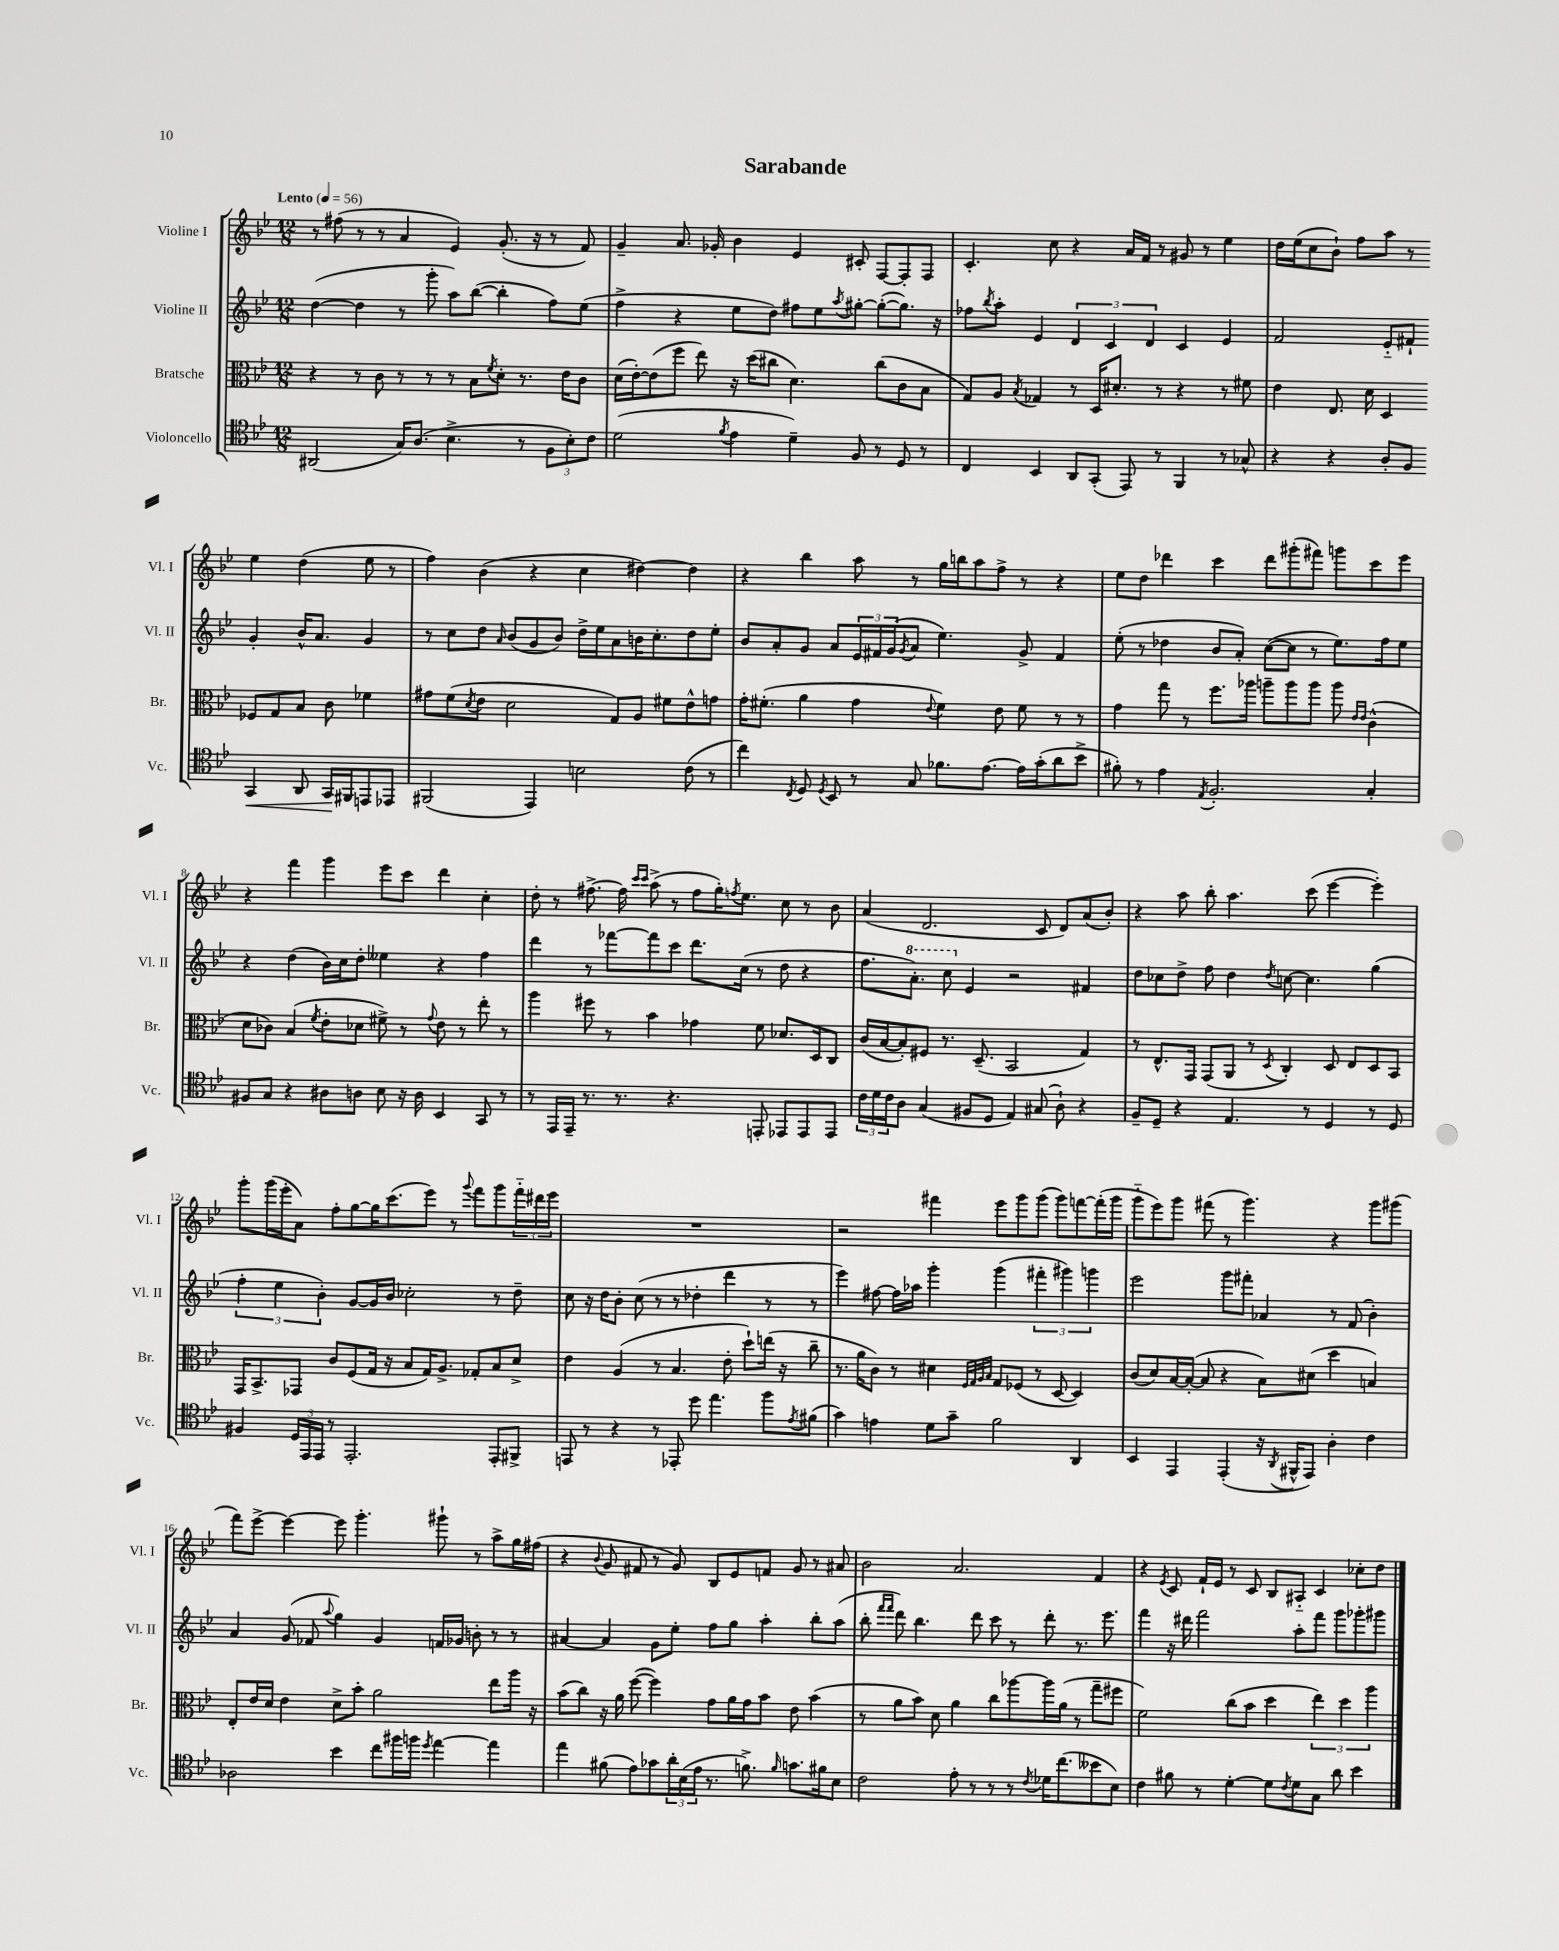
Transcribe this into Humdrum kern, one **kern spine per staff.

**kern	**dynam	**kern	**kern	**kern
*part4	*part4	*part3	*part2	*part1
*staff4	*staff4	*staff3	*staff2	*staff1
*I"Violoncello	*	*I"Bratsche	*I"Violine II	*I"Violine I
*I'Vc.	*	*I'Br.	*I'Vl. II	*I'Vl. I
*clefC4	*	*clefC3	*clefG2	*clefG2
*k[b-e-]	*	*k[b-e-]	*k[b-e-]	*k[b-e-]
*M12/8	*	*M12/8	*M12/8	*M12/8
*MM56	*	*MM56	*MM56	*MM56
=1	=1	=1	=1	=1
!	!	!	!	!LO:TX:a:B:t=Lento
(2AA#X/	.	4r	([4dd\	8r
.	.	.	.	(8ff#X\
.	.	8r	4dd\]	8r
.	.	8c\	.	8r
16G/KL)	.	8r	8r	4a/
(8.A/J	.	.	.	.
.	.	8r	8ggg'\	.
4.B-^\	.	8r	8aa\L)	4e-/)
.	.	8B-\L	([8bb-\J	.
.	.	8qf/	.	.
.	.	8d'\J	4bb-'\]	(8.g'/
8r	.	8.r	.	.
.	.	.	.	16r
12F\L	.	.	8ff\L)	8r
.	.	16e-\KL	.	.
12B-'\)	.	.	.	.
.	.	8c\J	(8ee-\J	8f/)
12c\J	.	.	.	.
=2	=2	=2	=2	=2
(2d\	.	(16d\LL	4ff^\	4g~/
.	.	[16e-'\J)	.	.
.	.	(8e-\]	.	.
.	.	8ff\J	4r	8.a/
.	.	8ee-\)	.	.
.	.	.	.	16g-X'/
8qf/	.	.	.	.
4e-\	.	16r	8ee-\L	4b-\
.	.	(16dd\KL	.	.
.	.	8cc#X\J	8dd\J)	.
4d~\)	.	4.d\)	8ff#X\L	4e-/
.	.	.	8ee-\	.
.	.	.	8qaa/	.
8F/	.	.	[8gg#X'\J	8c#X'/
8r	.	(8cc#\L	(8gg#'\L_	[8F/L
8D/	.	8c\	8.gg#\J])	8F'/]
8r	.	8B-\J	.	8F/J
.	.	.	16r	.
=3	=3	=3	=3	=3
4C/	.	8G/L)	8ff-X\L	4.c'/
.	.	.	8qbb-/	.
.	.	8A/J	8aa'\J	.
.	.	8qB-/	.	.
4BB-/	.	4G-X/	4e-/	.
.	.	.	.	8cc\
8AA/L	.	8r	6d/	4r
(8GG'/J	.	16D/KL	.	.
.	.	.	6c/	.
.	.	8.d#X'/J	.	.
8EE-/)	.	.	.	16a/LL
.	.	.	.	16f/JJ
.	.	.	6d/	.
8r	.	8r	.	8r
4FF/	.	4r	4c/	8g#X/
.	.	.	.	8r
8r	.	8r	4e-/	4ee-\
8G-X^^/	.	8f#X\	.	.
=4	=4	=4	=4	=4
4r	.	4e-\	2f/	16dd\LL
.	.	.	.	(16ee-\J
.	.	.	.	8cc\
4r	.	8.E-/	.	8b-`\J)
.	.	.	.	8ff\L
.	.	16d\	.	.
8A'/L	.	4D/	8e-/L	8aa\J
8F/J	.	.	8f#X`/J	8r
!	!LO:HP:b	!	!	!
4GG/	<	8F-X/L	4g'/	4ee-\
.	.	8G/	.	.
8AA/	.	8B-/J	16b-^^/KL	(4dd\
.	.	.	8.a/J	.
16GG/LL	.	8c\	.	.
16FF#X/J	[	.	.	.
8EEn/	.	4f-X\	4g/	8ee-\
8EE-X/J	.	.	.	8r
!!LO:LB:g=z
=5	=5	=5	=5	=5
(2FF#X/	.	8g#X\L	8r	4ff\)
.	.	(8f\	8cc\L	.
.	.	8qd/	.	.
.	.	8e-\J	8dd\J	(4b-\
.	.	.	16qqa/	.
.	.	2d\	(8b-/L	.
4EE-/)	.	.	8g/	4r
.	.	.	8b-/J)	.
2Bn\	.	.	16dd^\LL	4cc\
.	.	.	16ee-\J	.
.	.	8G/L)	8a\	.
.	.	8A/J	16bn\K	[4dd#X\)
.	.	.	8.cc'\	.
.	.	8f#X\L	.	.
(8c\	.	8e-^^\	8dd\	4dd#\]
8r	.	8gn\J	8ee-'\J	.
=6	=6	=6	=6	=6
4cc\)	.	16g'\KL	8b-/L	4r
.	.	(8.f#X'\J	.	.
.	.	.	8a'/	.
8qC/	.	.	.	.
8D/	.	4a\	8g/J	4bb-\
8qD/	.	.	.	.
8BB-/	.	.	8a/L	.
8r	.	4g\	24e-/L	8aa\
.	.	.	24f#X/	.
.	.	.	(24g/J	.
.	.	.	8qg/	.
8G/	.	.	8a/J	8r
.	.	8qqe-/	.	.
8.f-X\L	.	4f#\)	4.ee-\)	16gg\LL
.	.	.	.	16bbn\J
.	.	.	.	8aa\
[8.e-\J	.	.	.	.
.	.	8e-\	.	8ff^\J
16e-\LL]	.	8f#\	8g^/	8r
(16g'\J	.	.	.	.
8a\	.	8r	4f#/	4r
8b-^\J	.	8r	.	.
=7	=7	=7	=7	=7
8f#X'\)	.	4g\	(8ee-'\	8ee-\L
8r	.	.	8r	8dd\J
4e-\	.	8gg\	4dd-X\	4ddd-X\
.	.	8r	.	.
8qE-/	.	.	.	.
2.F'/	.	8.ff\L	8b-/L	4ccc\
.	.	.	8a'/J)	.
.	.	16aa-X\Jk	.	.
.	.	8aan~\L	([8cc\L	8ddd-\L
.	.	8aa\	8cc\J]	(8ggg#X'\
.	.	8aa\J	8r	8fff#X\J)
.	.	8aa\	8.ee-\L)	8gggn\L
.	.	16qqe-/LL	.	.
.	.	16qqe-/JJ	.	.
4G'/	.	(4c^^\	.	8ccc\
.	.	.	16ff\k	.
.	.	.	8ee-\J	8eee-\J
!!LO:LB:g=z
=8	=8	=8	=8	=8
8F#X/L	.	8d\L	4r	4r
8G/J	.	8c-X\J)	.	.
4r	.	(4B-/	(4dd\	4fff\
.	.	8qf/	.	.
8A#X\L	.	8e-'\L	16b-\LL)	4ggg\
.	.	.	16cc\J	.
8An\J	.	8d-X\J	8dd'\J	.
8B-\	.	8f#X^\)	4ee--X\	8eee-\L
16r	.	8r	.	8ccc\J
16A\	.	.	.	.
.	.	8qqg/	.	.
4BB-/	.	8e-\	4r	4ddd\
.	.	8r	.	.
8GG/	.	8ee-'\	4ff\	4cc'\
8r	.	8r	.	.
=9	=9	=9	=9	=9
8r	.	4aa\	4ddd\	8dd'\
16EE-/LL	.	.	.	8r
16EE-~/JJ	.	.	.	.
8.r	.	8ff#X\	8r	[8.ff#X^\
.	.	8r	[8fff-X\L	.
8.r	.	.	.	16ff#\]
.	.	.	.	16qqccc/LL
.	.	.	.	16qqccc/JJ
.	.	4b-\	8fff-\]	(8aa^\
4.r	.	.	8ccc\J	8r
.	.	4g-X\	8.ddd\L	8ff#\L
.	.	.	.	16gg'\K)
.	.	.	.	8qffn/
.	.	.	(16cc\Jk	8.ee-\J
8EEn'/	.	8f\	8r	.
8EE-X/L	.	8.d-X/L	8dd\	8cc\
8EE-/	.	.	4r	8r
.	.	16D/k	.	.
8EE-/J	.	8C/J	.	8b-\
=10	=10	=10	=10	=10
24c\LL	.	(16c/LL	8.ff\L	(4a/
24d\	.	.	.	.
.	.	[16B-/J	.	.
24c\J	.	.	.	.
8A\J	.	8B-'/])	.	.
*	*	*	*8va	*
.	.	.	8.aa'\J)	.
(4G/	.	8F#X/J	.	2.d/
.	.	8.r	8ccc\	.
*	*	*	*X8va	*
8F#X/L	.	.	4e-/	.
.	.	(8.D~/	.	.
8D/J	.	.	.	.
4E-/)	.	2BB-/	2r	.
(8G#X/	.	.	.	8c/
8A`\)	.	.	.	8d/L)
4r	.	4G/)	4f#X/	(8a/
.	.	.	.	8b-'/J)
=11	=11	=11	=11	=11
8F~/L	.	8r	8dd\L	4r
8D~/J	.	8.E-^^/L	8cc-X\	.
4r	.	.	8dd^\J	8aa\
.	.	16GG/Jk	.	.
.	.	(8GG/L	8ff\	8bb-'\
4.E-/	.	8AA/J	4dd\	4.aa\
.	.	8r	.	.
.	.	8qD/	8qdd/	.
.	.	4C'/)	[8ccn\	.
8r	.	.	4.cc\]	(8ccc\
4D/	.	8D/	.	[4eee-\
.	.	8E-/L	.	.
8r	.	8D/	(4gg\	4eee-'\])
8D/	.	8BB-/J	.	.
!!LO:LB:g=z
=12	=12	=12	=12	=12
4F#X/	.	16GG/KL	6ff'\	8ggg'\L
.	.	8.BB-^/	.	.
.	.	.	.	(16ggg\L
.	.	.	6ee-\	.
.	.	.	.	16eee-'\J
24D/LL	.	8GG-X/J	.	8a\J)
24EE-/	.	.	.	.
24EE-/JJ	.	.	6b-'\)	.
8r	.	8c/L	.	8ff'\L
2.EE-'/	.	(8F/	[8g/L	[8gg\
.	.	16G/Jk	16g/L]	16gg\K]
.	.	16r	16b-/JJ	(8.ccc\
.	.	8B-/L	2cc-X'\	.
.	.	16G/K)	.	8eee-\J)
.	.	8.A^/J	.	.
.	.	.	.	8r
.	.	.	.	8qqggg/
.	.	8G-X'/L	.	8fff\L
8EE-'/L	.	8B-/	8r	8ggg\
8FF#X^/J	.	8d^/J	8dd~\	24fff\L
.	.	.	.	24ddd#X\
.	.	.	.	24eee-\JJ
=13	=13	=13	=13	=13
8EEn/	.	4e-\	8cc\	1.r
8r	.	.	16r	.
.	.	.	16dd\KL	.
4r	.	(4A/	8b-'\J	.
.	.	.	(8cc\	.
8r	.	8r	8r	.
8EE-X'/	.	4.B-/	8r	.
8dd\	.	.	4dd-X'\	.
4.ee-\	.	.	.	.
.	.	8e-'\	4ddd\	.
.	.	8dd`\L)	.	.
8ff\L	.	(16een\Jk	8r	.
.	.	16r	.	.
8qe-/	.	.	.	.
(8f#X\J	.	8cc~\	8r	.
=14	=14	=14	=14	=14
4g\)	.	8.r	4eee-\)	2r
.	.	16a\KL	.	.
4en\	.	8c\J)	[8ff#X\	.
.	.	8r	16ff#\LL]	.
.	.	.	16aa-X\JJ	.
8d\L	.	4d#X\	4ggg'\	4fff#X\
8g~\J	.	.	.	.
.	.	32qqF/LLL	.	.
.	.	32qqG/	.	.
.	.	32qqA/	.	.
.	.	32qqB-/JJJ	.	.
2f\	.	8G/L	(4ggg\	8eee-\L
.	.	(8F-X/J	.	8ggg\
.	.	8r	6fff#X'\	(8ggg\J
.	.	[8D/	.	8ggg\L)
.	.	.	6ggg#X\)	.
4AA/	.	4D/])	.	[8fffn\
.	.	.	6gggn\	.
.	.	.	.	(16fff'\L]
.	.	.	.	16ggg\JJ
=15	=15	=15	=15	=15
4BB-/	.	(8c/L	2eee-\	8ggg\L
.	.	8d/)	.	8eee-\)
4EE-/	.	[16B-/L	.	8ggg\J
.	.	(16B-'/JJ_	.	.
.	.	8B-/]	.	(8fff#X\
(4EE-'/	.	4r	8ggg\L	8r
.	.	.	8fff#X'\J	4.ggg\)
16r	.	8B-\L)	4a-X/	.
8qAA/	.	.	.	.
16FF#X^^/KL	.	.	.	.
8EE-/J)	.	(8d#X\J	.	.
4A'\	.	4dd\	8r	4r
.	.	.	(8f/	.
4c\	.	4Bn/)	4b-'\)	8ggg\L
.	.	.	.	(8ggg#X\J
!!LO:LB:g=z
=16	=16	=16	=16	=16
2A-X\	.	8E-'/L	4a/	8fff\L)
.	.	16e-/L	.	[8eee-^\J
.	.	16d/JJ	.	.
.	.	4e-\	(8g/	4eee-\_
.	.	.	8f-X/	.
.	.	.	8qqaa/	.
4b-\	.	8d^\L	4gg\)	8eee-\]
.	.	8b-'\J	.	4.ggg'\
8cc\L	.	2a\	4g/	.
16ff#X\L	.	.	.	.
16ffn\JJ	.	.	.	.
8qdd/	.	.	.	.
[4ee-\	.	.	16fn/LL	8ggg#X`\
.	.	.	16g-X/JJ	.
.	.	.	8bn'\	8r
4ee-\]	.	8ee-\L	8r	8aa^\L
.	.	16aa\Jk	8r	16gg\L
.	.	16r	.	(16ff#X\JJ
=17	=17	=17	=17	=17
4ee-\	.	(8b-\L	[4a#X/	4r
.	.	8cc\J)	.	.
.	.	.	.	8qqb-/
(8f#X\	.	16r	4a#/]	8g/
.	.	16a\	.	.
8e-\L)	.	([8ff\	.	8f#X/
8g-X\	.	4ff\])	8g\L	8r
24a'\L	.	.	8ee-'\J	8g/)
(24B-\	.	.	.	.
24e-\JJ	.	.	.	.
8.r	.	8g\L	8ff\L	8B-/L
.	.	16a\L	8gg\J	8e-/
8.fn^\)	.	16g\J	.	.
.	.	8b-\J	4aa'\	8fn/J
16qqf/	.	.	.	.
8.gn\L	.	8e-\	.	8g/
.	.	(4b-\	8bb-'\L	8r
16f#X\k	.	.	.	.
8B-\J	.	.	(8aa\J	8a#X/
=18	=18	=18	=18	=18
2c\	.	8r	8bb-'\	2b-\
.	.	.	16qqfff/LL	.
.	.	.	16qqfff/JJ	.
.	.	8a\L	8ddd\)	.
.	.	8b-\J)	4.bb-\	.
.	.	8d\	.	.
8e-'\	.	4a\	.	2.a/
8r	.	.	8ddd\	.
8r	.	8cc\L	8ccc\	.
8r	.	[8aa-X\	8r	.
8qc/	.	.	.	.
16d-X\KL	.	16aa-\L]	8ddd'\	.
(8.cc\	.	(16a\JJ	.	.
.	.	8r	8.r	.
8b--X\	.	8gg~\L	.	4f/
.	.	.	8.eee-\	.
8B-\J)	.	8ff#X\J	.	.
=19	=19	=19	=19	=19
4c\	.	2f\)	4fff\	4r
.	.	.	.	8qe-/
8f#X\	.	.	16r	8c/
.	.	.	16ddd#X\	.
8r	.	.	2fff\	16f`/LL
.	.	.	.	16e-/JJ
[4d'\	.	(8cc\L	.	8r
.	.	8b-\J	.	8c/
8d\L]	.	4dd\	.	8B-/L
8qc/	.	.	.	.
8d\	.	.	8aa'\L	8A#X/J
8G\J	.	6ee-\)	8fff\J	4c/
8a\	.	.	8ggg\L	.
.	.	6dd\	.	.
4b-\	.	.	8ggg-X'\	8cc-X'\L
.	.	6aa\	.	.
.	.	.	8ggg#X\J	8dd\J
==	==	==	==	==
*-	*-	*-	*-	*-
